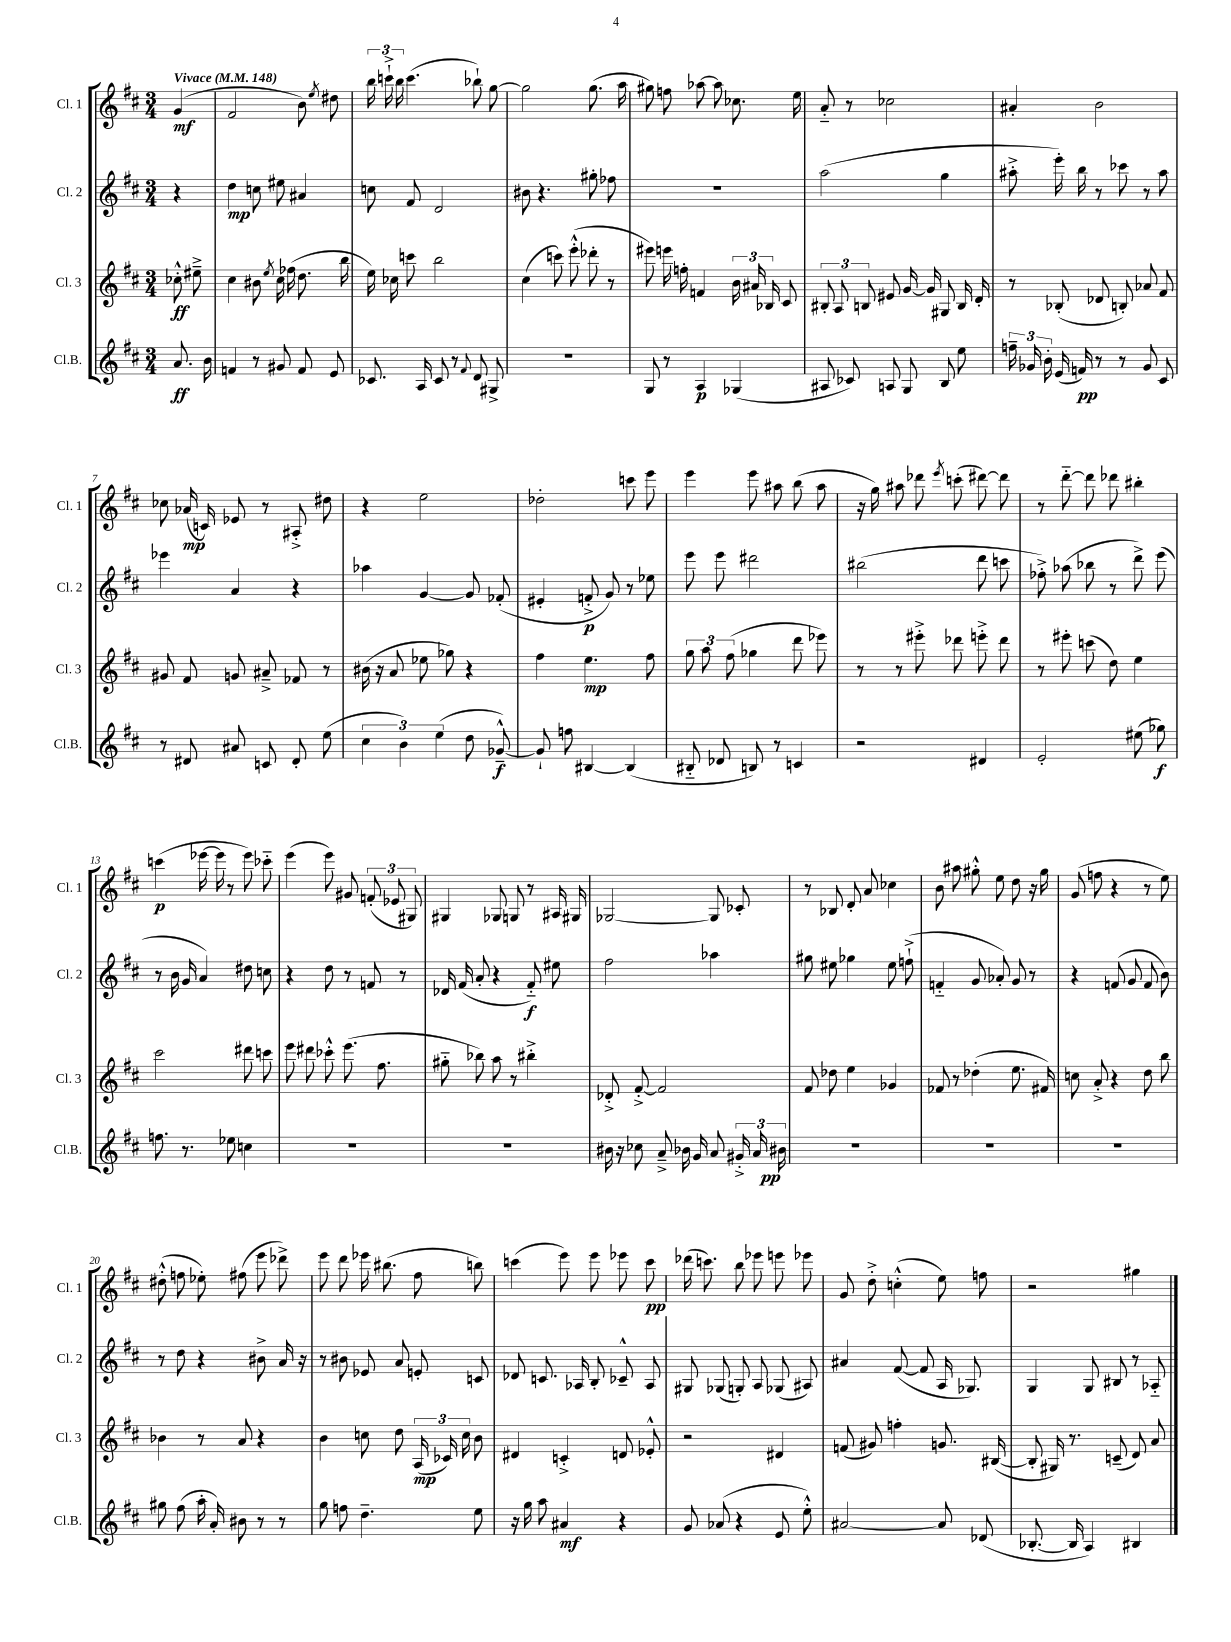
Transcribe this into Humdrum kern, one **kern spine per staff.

**kern	**dynam	**kern	**dynam	**kern	**dynam	**kern	**dynam
*part4	*part4	*part3	*part3	*part2	*part2	*part1	*part1
*staff4	*staff4	*staff3	*staff3	*staff2	*staff2	*staff1	*staff1
*I"Cl.B.	*	*I"Cl. 3	*	*I"Cl. 2	*	*I"Cl. 1	*
*I'Cl.B.	*	*I'Cl. 3	*	*I'Cl. 2	*	*I'Cl. 1	*
*clefG2	*	*clefG2	*	*clefG2	*	*clefG2	*
*k[f#c#]	*	*k[f#c#]	*	*k[f#c#]	*	*k[f#c#]	*
*M3/4	*	*M3/4	*	*M3/4	*	*M3/4	*
*MM148	*	*MM148	*	*MM148	*	*MM148	*
=	=	=	=	=	=	=	=
!	!	!	!	!	!	!LO:TX:a:B:t=Vivace	!
8.a/	ff	8cc-X'^^\	ff	4r	.	(4g/	mf
.	.	8ee#X~^\	.	.	.	.	.
16b\	.	.	.	.	.	.	.
=1	=1	=1	=1	=1	=1	=1	=1
4fn/	.	4cc#\	.	4dd\	mp	2f#/	.
8r	.	8b#X\	.	8ccn\	.	.	.
.	.	8qee/	.	.	.	.	.
8g#X/	.	16cc#\	.	8ee#X\	.	.	.
.	.	(16ff-X\	.	.	.	.	.
8f/	.	8.dd\	.	4a#X/	.	8b\)	.
.	.	.	.	.	.	8qee/	.
8e/	.	.	.	.	.	8dd#X\	.
.	.	16bb\	.	.	.	.	.
=2	=2	=2	=2	=2	=2	=2	=2
8.c-X/	.	16ee\)	.	8ccn\	.	24bb\	.
.	.	.	.	.	.	24cccn`^\	.
.	.	16cc-X\	.	.	.	.	.
.	.	.	.	.	.	24bb\	.
.	.	8cccn\	.	8f#/	.	(4.ccc\	.
16A/	.	.	.	.	.	.	.
8c-/	.	2bb\	.	2d/	.	.	.
8r	.	.	.	.	.	.	.
8qqf#/	.	.	.	.	.	.	.
8d/	.	.	.	.	.	8bb-X`\)	.
8G#X^/	.	.	.	.	.	[8gg\	.
=3	=3	=3	=3	=3	=3	=3	=3
2.r	.	(4cc#\	.	8b#X\	.	2gg\]	.
.	.	.	.	4.r	.	.	.
.	.	8cccn\)	.	.	.	.	.
.	.	(8eee'^^\	.	.	.	.	.
.	.	8ddd-X'\	.	8gg#X'\	.	(8.gg\	.
.	.	8r	.	8ff-X\	.	.	.
.	.	.	.	.	.	16aa\	.
=4	=4	=4	=4	=4	=4	=4	=4
8G/	.	8eee#X\)	.	2.r	.	8gg#X\)	.
8r	.	16eeen\	.	.	.	8ffn\	.
.	.	16ffn'\	.	.	.	.	.
4A/	p	4fn/	.	.	.	[8aa-X\	.
.	.	.	.	.	.	8aa-\]	.
(4G-X/	.	24b\	.	.	.	8.cc-X\	.
.	.	24a#X/	.	.	.	.	.
.	.	24B-X/	.	.	.	.	.
.	.	8c#/	.	.	.	.	.
.	.	.	.	.	.	16ee\	.
=5	=5	=5	=5	=5	=5	=5	=5
8A#X/	.	12B#X'/	.	(2aa\	.	8a/	.
.	.	12A/	.	.	.	.	.
8c-X/)	.	.	.	.	.	8r	.
.	.	12Bn/	.	.	.	.	.
8An/	.	8e#X/	.	.	.	2cc-X\	.
8G/	.	[16g/	.	.	.	.	.
.	.	16g/]	.	.	.	.	.
8B/	.	8G#X/	.	4gg\	.	.	.
8ee\	.	16B/	.	.	.	.	.
.	.	16d'/	.	.	.	.	.
=6	=6	=6	=6	=6	=6	=6	=6
24ffn~\	.	8r	.	8aa#X'^\	.	4a#X'/	.
24g-X/	.	.	.	.	.	.	.
24b'\	.	.	.	.	.	.	.
(16e/	.	(8B-X'/	.	16eee'\)	.	.	.
16fn/)	pp	.	.	16bb\	.	.	.
8r	.	8d-X/	.	8r	.	2b\	.
8r	.	8Bn'/)	.	8ccc-X\	.	.	.
8g-/	.	8a-X/	.	8r	.	.	.
8c#/	.	8f#/	.	8aa#\	.	.	.
!!LO:LB:g=z
=7	=7	=7	=7	=7	=7	=7	=7
8r	.	8g#X/	.	4eee-X\	.	8cc-X\	.
8d#X/	.	8f#/	.	.	.	(16a-X/	mp
.	.	.	.	.	.	16cn/)	.
8a#X/	.	8gn/	.	4a/	.	8e-X/	.
8cn/	.	8a#X~^/	.	.	.	8r	.
8d#'/	.	8f-X/	.	4r	.	8A#X'^/	.
(8ee\	.	8r	.	.	.	8dd#X\	.
=8	=8	=8	=8	=8	=8	=8	=8
6cc#\	.	(16b#X\	.	4aa-X\	.	4r	.
.	.	16r	.	.	.	.	.
.	.	8a/	.	.	.	.	.
6b\)	.	.	.	.	.	.	.
.	.	8ee-X\	.	[4g/	.	2ee\	.
(6ee\	.	.	.	.	.	.	.
.	.	8gg-X\)	.	.	.	.	.
8dd\	.	4r	.	8g/]	.	.	.
[8g-X~^^/)	f	.	.	(8f-X'/	.	.	.
=9	=9	=9	=9	=9	=9	=9	=9
8g-`/]	.	4ff#\	.	4e#X'/	.	2dd-X'\	.
8ffn\	.	.	.	.	.	.	.
[4B#X/	.	4.ee\	mp	8fn'^/	p	.	.
.	.	.	.	8g/)	.	.	.
(4B#/]	.	.	.	8r	.	8cccn\	.
.	.	8ff#\	.	8ee-X\	.	8eee\	.
=10	=10	=10	=10	=10	=10	=10	=10
8B#X/	.	12gg\	.	8eee\	.	4eee\	.
.	.	12aa\	.	.	.	.	.
8d-X/	.	.	.	8eee\	.	.	.
.	.	(12ff#\	.	.	.	.	.
8Bn/)	.	4gg-X\	.	2ddd#X\	.	8eee\	.
8r	.	.	.	.	.	8aa#X\	.
4cn/	.	8ddd\	.	.	.	(8bb\	.
.	.	8eee-X\)	.	.	.	8aa#\	.
=11	=11	=11	=11	=11	=11	=11	=11
2r	.	8r	.	(2bb#X\	.	16r	.
.	.	.	.	.	.	16gg\)	.
.	.	8r	.	.	.	8aa#X\	.
.	.	8eee#X'^\	.	.	.	8ddd-X\	.
.	.	.	.	.	.	8qeee/	.
.	.	8ddd-X\	.	.	.	(8cccn'\	.
4d#X/	.	8eeen'^\	.	8ddd\	.	[8ddd#X\)	.
.	.	8ddd-\	.	8cccn\	.	8ddd#\]	.
=12	=12	=12	=12	=12	=12	=12	=12
2e'/	.	8r	.	8ff-X'^\)	.	8r	.
.	.	8eee#X'\	.	(8aa-X\	.	[8ddd\	.
.	.	(8cccn\	.	8bb-X\	.	8ddd\]	.
.	.	8dd\)	.	8r	.	8ddd-X\	.
(8ee#X\	.	4ee\	.	8ddd^\)	.	4bb#X'\	.
8gg-X\)	f	.	.	(8eee\	.	.	.
!!LO:LB:g=z
=13	=13	=13	=13	=13	=13	=13	=13
8.ffn\	.	2ccc#\	.	8r	.	(4cccn\	p
.	.	.	.	16b\	.	.	.
8.r	.	.	.	16g/	.	.	.
.	.	.	.	4a/)	.	[16eee-X\	.
.	.	.	.	.	.	16eee-\]	.
8ee-X\	.	.	.	.	.	8r	.
4ccn\	.	8ddd#X\	.	8dd#X\	.	8eee-\)	.
.	.	8cccn\	.	8ccn\	.	8ccc-X\	.
=14	=14	=14	=14	=14	=14	=14	=14
2.r	.	8eee\	.	4r	.	(4eee\	.
.	.	8ddd#X\	.	.	.	.	.
.	.	8ccc-X'^^\	.	8dd\	.	8eee\)	.
.	.	(8.eee\	.	8r	.	8g#X/	.
.	.	.	.	8fn/	.	(12fn'/	.
.	.	8.ff#\	.	.	.	.	.
.	.	.	.	.	.	12e-X/	.
.	.	.	.	8r	.	.	.
.	.	.	.	.	.	12G#X/)	.
=15	=15	=15	=15	=15	=15	=15	=15
2.r	.	8gg#X\	.	16d-X/	.	4G#X/	.
.	.	.	.	(16f#/	.	.	.
.	.	8bb-X\)	.	8a'/	.	.	.
.	.	8aa\	.	4r	.	8G-X/	.
.	.	8r	.	.	.	8Gn/	.
.	.	4bb#X'^\	.	8f#/)	f	8r	.
.	.	.	.	8ee#X\	.	16A#X/	.
.	.	.	.	.	.	16G#X/	.
=16	=16	=16	=16	=16	=16	=16	=16
16b#X\	.	8d-X'^/	.	2ff#\	.	[2G-X/	.
16r	.	.	.	.	.	.	.
8cc-X\	.	[8f#'^/	.	.	.	.	.
8a~^/	.	2f#/]	.	.	.	.	.
16b-X\	.	.	.	.	.	.	.
16g/	.	.	.	.	.	.	.
8a/	.	.	.	4aa-X\	.	8G-/]	.
24g#X'^/	.	.	.	.	.	8c-X'/	.
24a/	.	.	.	.	.	.	.
24b#X\	pp	.	.	.	.	.	.
=17	=17	=17	=17	=17	=17	=17	=17
2.r	.	8f#/	.	8gg#X\	.	8r	.
.	.	8dd-X\	.	8ee#X\	.	8B-X/	.
.	.	4ee\	.	4gg-X\	.	8d'/	.
.	.	.	.	.	.	8a/	.
.	.	4g-X/	.	8ee#\	.	4cc-X\	.
.	.	.	.	(8ffn`^\	.	.	.
=18	=18	=18	=18	=18	=18	=18	=18
2.r	.	8f-X/	.	4fn/	.	8b\	.
.	.	8r	.	.	.	8aa#X\	.
.	.	(4dd-X'\	.	8g/	.	8gg#X'^^\	.
.	.	.	.	8a-X'/)	.	8ee\	.
.	.	8.ee\	.	8g/	.	8dd\	.
.	.	.	.	8r	.	16r	.
.	.	16f#X/)	.	.	.	16gg#\	.
=19	=19	=19	=19	=19	=19	=19	=19
2.r	.	8ccn\	.	4r	.	(8g/	.
.	.	8a'^/	.	.	.	8ffn\	.
.	.	4r	.	(8fn/	.	4r	.
.	.	.	.	8g/	.	.	.
.	.	8dd\	.	8f/	.	8r	.
.	.	8bb\	.	8b\)	.	8ee\)	.
!!LO:LB:g=z
=20	=20	=20	=20	=20	=20	=20	=20
8gg#X\	.	4b-X\	.	8r	.	(8dd#X'^^\	.
(8ff#\	.	.	.	8dd\	.	8ffn\	.
16aa'\	.	8r	.	4r	.	8ee-X'\)	.
16a'/)	.	.	.	.	.	.	.
8b#X\	.	8a/	.	.	.	(8ff#X\	.
8r	.	4r	.	8b#X^\	.	8eee\	.
8r	.	.	.	16a/	.	8ddd-X^\)	.
.	.	.	.	16r	.	.	.
=21	=21	=21	=21	=21	=21	=21	=21
8gg\	.	4b\	.	8r	.	8eee\	.
8ffn\	.	.	.	8b#X\	.	8ddd\	.
4.dd~\	.	8ccn\	.	8e-X/	.	16eee-X\	.
.	.	.	.	.	.	(8.bb#X\	.
.	.	8dd\	.	8a/	.	.	.
.	.	(24A/	mp	8en'/	.	8ff#\	.
.	.	24c-X/)	.	.	.	.	.
.	.	24cc\	.	.	.	.	.
8ee\	.	8b\	.	8cn/	.	8bbn\)	.
=22	=22	=22	=22	=22	=22	=22	=22
16r	.	4d#X/	.	8d-X/	.	(4cccn\	.
16gg\	.	.	.	.	.	.	.
8aa\	.	.	.	8.cn/	.	.	.
4a#X/	mf	4cn'^/	.	.	.	8eee\)	.
.	.	.	.	16A-X/	.	.	.
.	.	.	.	8B'/	.	8eee\	.
4r	.	8dn/	.	8c-X~^^/	.	8eee-X\	.
.	.	8e-X'^^/	.	8A-/	.	8ccc\	pp
=23	=23	=23	=23	=23	=23	=23	=23
8g/	.	2r	.	8G#X/	.	(16ddd-X\	.
.	.	.	.	.	.	8.cccn\)	.
(8a-X/	.	.	.	(8G-X/	.	.	.
4r	.	.	.	8Gn'/)	.	8bb\	.
.	.	.	.	8A/	.	8eee-X\	.
8e/	.	4d#X/	.	(8G-X/	.	8eeen\	.
8ee'^^\)	.	.	.	8A#X/)	.	8eee-X\	.
=24	=24	=24	=24	=24	=24	=24	=24
[2a#X/	.	(8fn/	.	4a#X/	.	8g/	.
.	.	8g#X/)	.	.	.	8dd'^\	.
.	.	4ffn'\	.	([8f#/	.	(4ccn'^^\	.
.	.	.	.	8f#/]	.	.	.
8a#/]	.	8.gn/	.	16A/	.	8ee\)	.
.	.	.	.	8.G-X/)	.	.	.
(8d-X/	.	.	.	.	.	8ffn\	.
.	.	([16B#X/	.	.	.	.	.
=25	=25	=25	=25	=25	=25	=25	=25
[8.B-X'/	.	8B#'/]	.	4G/	.	2r	.
.	.	16G#X/)	.	.	.	.	.
16B-/]	.	8.r	.	.	.	.	.
4A/)	.	.	.	8G/	.	.	.
.	.	(8cn~/	.	8B#X/	.	.	.
4B#X/	.	8d/)	.	8r	.	4gg#X\	.
.	.	8a/	.	8A-X/	.	.	.
==	==	==	==	==	==	==	==
*-	*-	*-	*-	*-	*-	*-	*-
